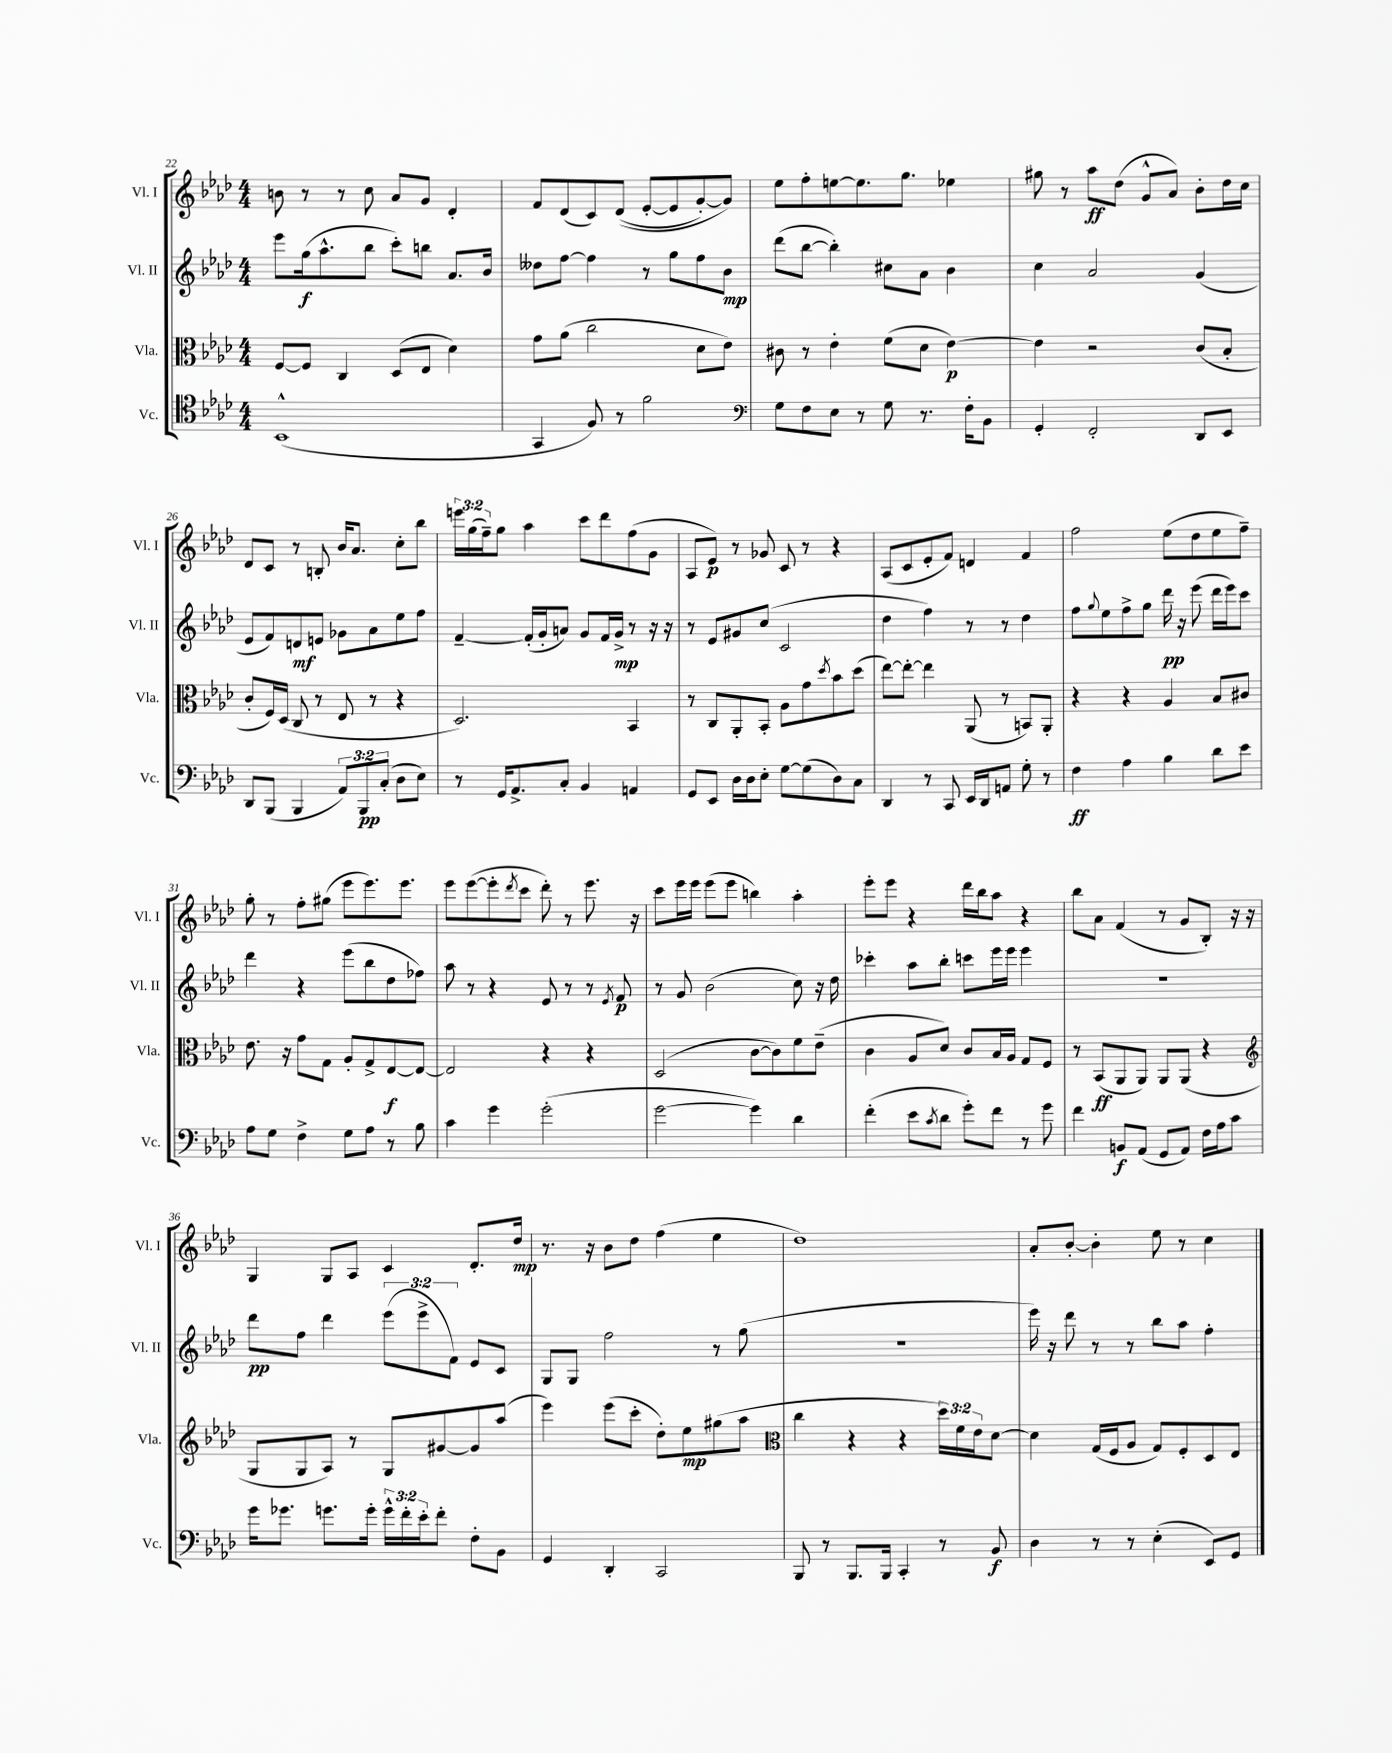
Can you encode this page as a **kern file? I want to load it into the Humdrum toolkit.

**kern	**kern	**kern	**kern
*staff4	*staff3	*staff2	*staff1
*clefC4	*clefC3	*clefG2	*clefG2
*k[b-e-a-d-]	*k[b-e-a-d-]	*k[b-e-a-d-]	*k[b-e-a-d-]
*M4/4	*M4/4	*M4/4	*M4/4
(1BB-^^	[8F	8eee-	8b
.	8F]	(16gg	8r
.	.	8.aa-^^	.
.	4C	.	8r
.	.	8bb-	8cc
.	(8D-	8ccc')	8a-
.	8E-	8bb	8g
.	4d-)	8.a-	4d-'
.	.	16b-	.
=	=	=	=
4GG	8g	8dd--	8f
.	(8a-	[8ff	(8d-
8F)	2cc	4ff]	8c)
8r	.	.	&((8d-
2f	.	8r	[8e-'
.	.	8gg	8e-]
.	8d-	8ff	[8g')
.	8e-)	8b-	8g]&)
=	=	=	=
*clefF4	*	*	*
8G	8c#	(8ddd-	8ee-
8F	8r	[8bb-	8ff'
8E-	4e-'	4bb-'])	[8ee
8r	.	.	8.ee]
8G	(8f	8cc#	.
.	.	.	8.gg
8.r	8d-	8a-	.
.	[4e-)	4b-	4ee-
16F'	.	.	.
8BB-	.	.	.
=	=	=	=
4GG'	4e-]	4cc	8gg#
.	.	.	8r
2FF'	2r	2a-	8aa-
.	.	.	(8dd-
.	.	.	8g^^
.	.	.	8a-)
8DD-	(8c	(4g	8b-'
8EE-	8B-'	.	16dd-
.	.	.	16cc
=	=	=	=
8DD-	8c'	8e-	8d-
(8BBB-	16F)	8f)	8c
.	(16D-	.	.
4BBB-	8C	8d	8r
.	8r	8e	8B'
12AA-)	8E-	8g-	16b-
.	.	.	8.a-
12BBB-	.	.	.
.	8r	8a-	.
(12C'	.	.	.
8D-	4r	8ee-	8cc'
8E-)	.	8ff	8bb-
=	=	=	=
8r	2.D-)	[4f~	24eee
.	.	.	(24gg
.	.	.	24ff~)
16GG	.	.	8gg
8.AA-^	.	.	.
.	.	(16f']	4aa-
.	.	16g'	.
8C'	.	8a)	.
4BB-	.	8g	8ccc
.	.	16f	8ddd-
.	.	16g^	.
4AA	4BB-	8r	(8ff
.	.	16r	8g
.	.	16r	.
=	=	=	=
8GG	8r	8r	8A-
8EE-	8C	8e-	8e-)
16D-	8AA-'	8g#	8r
16D-	.	.	.
8E-'	8BB-'	(8cc	8g-
[8G	8A-	2c	8c
(8G]	8g	.	8r
.	8qdd-	.	.
8D-)	8b-	.	4r
8C	(8dd-	.	.
=	=	=	=
4DD-	[8ee-)	4dd-	(8A-
.	8ee-'_	.	8c
8r	4ee-]	4ff)	8e-'
8CC	.	.	8f)
16EE-	(8AA-	8r	4d
16DD-	.	.	.
8AA	8r	8r	.
8G'	8BB)	4dd-	4f
8r	8AA-'	.	.
=	=	=	=
4F	4r	8ff	2ff
.	.	8qqgg	.
.	.	8ee-	.
4A-	4r	8ff^	.
.	.	8gg	.
4B-	4A-	16ddd-	(8ee-
.	.	16r	.
.	.	(8eee-	8dd-
8d-	8B-	16ddd-	8ee-
.	.	16eee-)	.
8e-	8c#	8ccc	8ff~)
=	=	=	=
8A-	8.e-	4ddd-	8gg'
8G	.	.	8r
.	16r	.	.
4F^	8g	4r	8ff'
.	8G	.	(8gg#
8G	8A-'	(8eee-	8eee-
8A-	8G^	8bb-	8.eee-)
8r	[8E-	8dd-	.
.	.	.	8.eee-
8B-	8E-_	8ff-)	.
=	=	=	=
4c	2E-]	8aa-	8eee-
.	.	8r	([8eee-
4g	.	4r	8eee-']
.	.	.	8qddd-
.	.	.	8ccc
(2g'	4r	8e-	8ddd-')
.	.	8r	8r
.	4r	8r	8.eee-
.	.	8qe-	.
.	.	8f	.
.	.	.	16r
=	=	=	=
[2g	(2D-	8r	8ccc
.	.	8g	16eee-
.	.	.	16eee-
.	.	(2b-	(8eee-
.	.	.	8eee-
4g])	[8c	.	4bb)
.	8c])	.	.
4d-	8f	8cc)	4aa-'
.	(8e-~	16r	.
.	.	16dd-	.
=	=	=	=
(4f'	4c	4ccc-'	8eee-'
.	.	.	8eee-
8e-	8A-	8aa-	4r
8qc	.	.	.
8d-	8d-)	8bb-'	.
8g')	8c	8ccc	16ddd-
.	.	.	16bb-
8f	16B-	16eee-	8aa-
.	16A-	16eee-	.
8r	8G	4eee-	4r
8g	8F	.	.
=	=	=	=
4f	8r	1r	8bb-
.	(8BB-	.	8a-
8BB	8AA-	.	(4f
(8AA-	8AA-)	.	.
8GG	8AA-	.	8r
8AA-)	(8AA-	.	8g
16F	4r	.	8B-')
16A-	.	.	.
8c	.	.	16r
.	.	.	16r
=	=	=	=
*	*clefG2	*	*
16g	8G	8ddd-	4G
8.g-	.	.	.
.	8G	8ff	.
8.g	8A-)	4ddd-	8G
.	8r	.	8A-
16g'	.	.	.
24g^^	8G	(12eee-	4c
24f'	.	.	.
24e-'	.	12eee-^	.
8f'	[8g#	.	.
.	.	12f)	.
8F'	8g#]	8e-	8.d-'
8BB-	(8aa-	8c	.
.	.	.	16dd-
=	=	=	=
4GG	4eee-)	8G	8.r
.	.	8G	.
.	.	.	16r
4DD-'	(8eee-	2ff	8b-
.	8ccc'	.	8dd-
2CC	8dd-')	.	(4ff
.	8ee-	.	.
.	(8gg#	8r	4ee-
.	8aa-	(8gg	.
=	=	=	=
*	*clefC3	*	*
8BBB-	4cc	1r	1dd-)
8r	.	.	.
8.BBB-	4r	.	.
16BBB-	.	.	.
4CC'	4r	.	.
8r	24dd-)	.	.
.	24f	.	.
.	24e-	.	.
8BB-	[8d-	.	.
=	=	=	=
4D-	4d-]	16eee-)	8a-'
.	.	16r	.
.	.	8ddd-	[8b-'
8r	(16G	8r	4b-']
.	16F	.	.
8r	8A-	8r	.
(4E-'	8G)	8bb-	8ee-
.	8F'	8aa-	8r
8EE-)	8D-	4ff'	4cc
8GG	8E-	.	.
==	==	==	==
*-	*-	*-	*-
